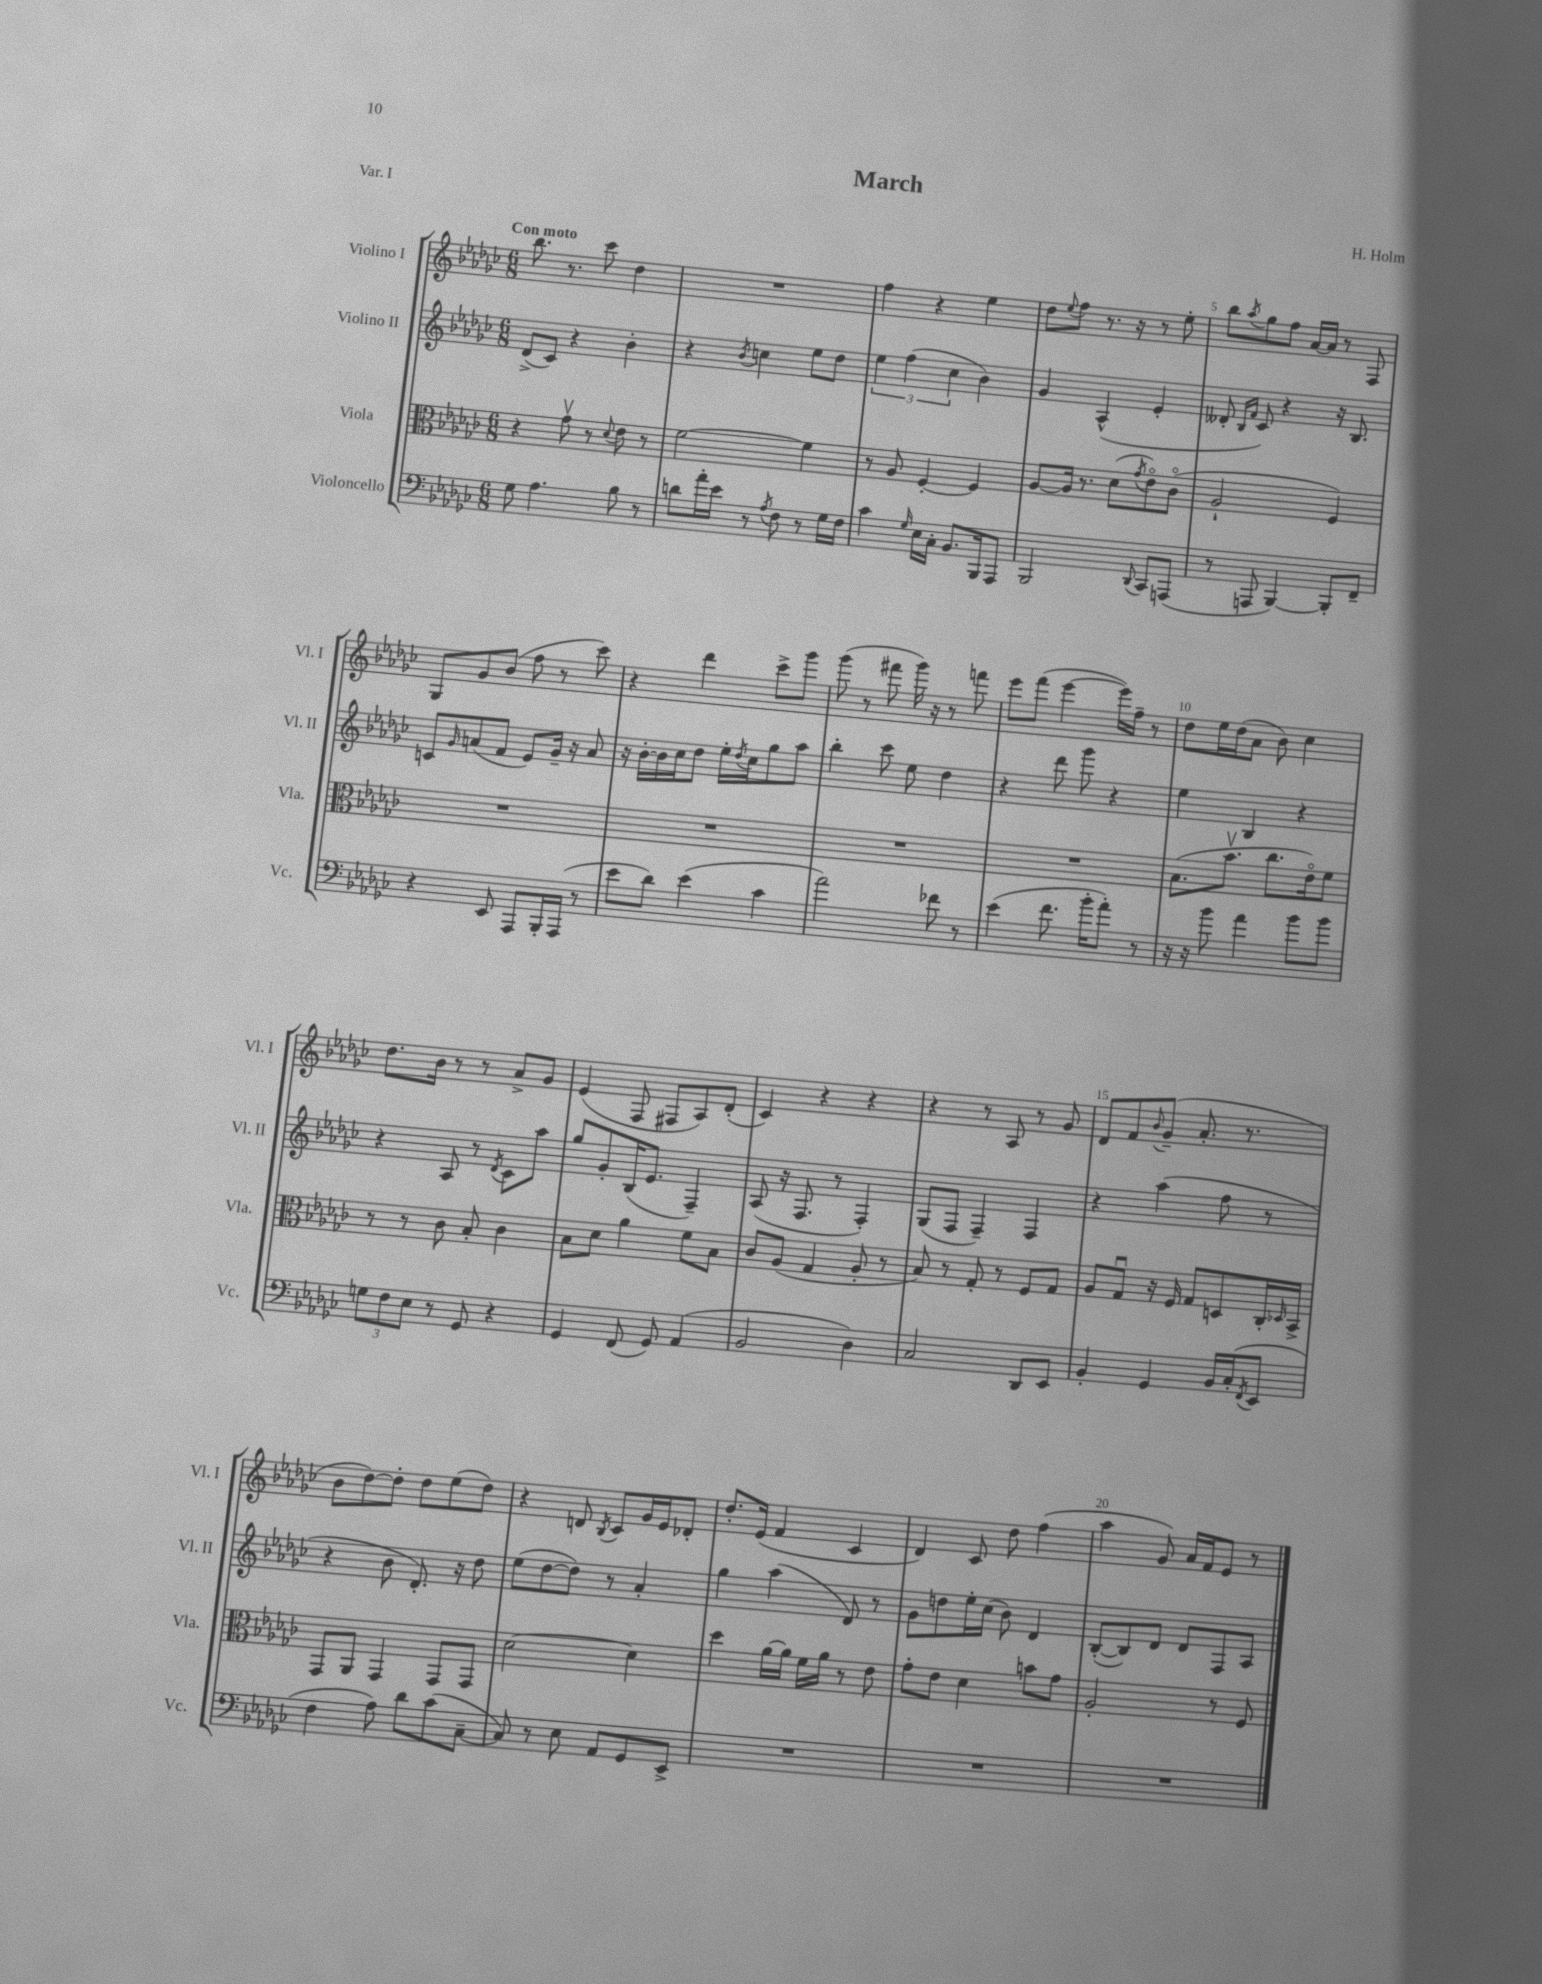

**kern	**kern	**kern	**kern
*staff4	*staff3	*staff2	*staff1
*clefF4	*clefC3	*clefG2	*clefG2
*k[b-e-a-d-g-c-]	*k[b-e-a-d-g-c-]	*k[b-e-a-d-g-c-]	*k[b-e-a-d-g-c-]
*M6/8	*M6/8	*M6/8	*M6/8
8G-\	4r	(8d-^/L	8.bb-\
4.A-\	.	8c-/J)	.
.	.	.	8.r
.	8g-v\	4r	.
.	8r	.	8ccc-\
.	8qqd-/	.	.
8B-\	8e-\	4b-'\	4dd-\
8r	8r	.	.
=	=	=	=
8d\L	[2f\	4r	2.r
16a-'\L	.	.	.
16e-\JJ	.	.	.
.	.	8qb-/	.
8r	.	4cc\	.
8qA-/	.	.	.
8F\	.	.	.
8r	4f\]	8ee-\L	.
16G-\LL	.	8dd-\J	.
16F\JJ	.	.	.
=	=	=	=
4c-\	8r	6ee-\	4ff\
.	8A-/	.	.
.	.	(6ff\	.
16qqG-/	.	.	.
16E-\LL	[4F'/	.	4r
16C-'\JJ	.	.	.
.	.	6cc-\	.
8.BB-/L	.	.	.
.	4F/]	4b-\)	4ee-\
16BBB-/k	.	.	.
8AAA-/J	.	.	.
=	=	=	=
2BBB-/	[8A-/L	4g-/	8dd-\L
.	.	.	8qqee-/
.	16A-/]Jk	.	8ff\J
.	8.r	.	.
.	.	(4A-^^/	8.r
.	(8d-\L	.	.
.	.	.	16r
8qqDD-/	8qg-/	.	.
8CC-/L	8e-o\)	4e-'/	8r
(8AAA/J	(8c-o\J	.	8ee-'\
=	=	=	=
8r	2A-`/	8d--'/	8bb-\L
.	.	16qqB-/LL	.
.	.	16qqf/JJ	8qaa-/
8AAA/	.	8c-/)	8gg-\
[4BBB-/)	.	4r	8ff\J
.	.	.	[16a-/LL
.	.	.	16a-/]JJ
8BBB-'/]L	4F/)	16r	8r
.	.	8.B-/	.
8FF~/J	.	.	8F/
=	=	=	=
4r	2.r	8c/L	8G-/L
.	.	16qqg-/	.
.	.	(8a/	8g-/
8EE-/	.	8f/J	(8b-/J
8AAA-/L	.	8e-/L)	8ff\
16BBB-'/L	.	16g-~/Jk	8r
(16AAA-/JJ	.	16r	.
8r	.	8a/	8ccc-\)
=	=	=	=
8e-\L	2.r	16r	4r
.	.	[16b-'\LL	.
8d-\J)	.	16b-\]	.
.	.	16cc-\J	.
(4e-\	.	8dd-\J	4ddd-\
.	.	16ee-'\LL	.
.	.	8qdd-/	.
.	.	16cc-\J	.
4c-\	.	8gg-\	8ccc-^\L
.	.	8aa-\J	8ggg-\J
=	=	=	=
2a-\)	2.r	4bb-'\	(8ggg-\
.	.	.	8r
.	.	8ccc-\	8fff#\
.	.	8ee-\	16ggg-\)
.	.	.	16r
8f-\	.	4dd-\	8r
8r	.	.	8fff\
=	=	=	=
(4e-\	2.r	4r	8eee-\L
.	.	.	(8fff\J
8.f\	.	8ddd-\	[4eee-\
.	.	8ggg-\	.
16b-'\LK	.	.	.
8a-'\J)	.	4r	16eee-\]LL)
.	.	.	16ff~\JJ
8r	.	.	8r
=	=	=	=
16r	(8.B-\L	4ee-\	8dd-\L
16r	.	.	.
8b-\	.	.	16ee-\L
.	8.b-v\J	.	(16dd-\J
4a-\	.	4B-/	8a-\J
.	8.cc-\L	.	8b-\)
8b-\L	.	4r	4cc-\
.	16e-o\k)	.	.
8b-\J	8f\J	.	.
=	=	=	=
12G\L	8r	4r	8.dd-\L
12F\	.	.	.
.	8r	.	.
12E-\J	.	.	.
.	.	.	16b-\Jk
8r	8c-\	8A-/	8r
8GG-/	8B-'/	8r	8r
.	.	8qd-/	.
4r	4c-\	8c-\L	8a-^/L
.	.	8aa-\J	8g-/J
=	=	=	=
4GG-/	8B-\L	8gg-/L	(4e-/
.	8d-\J	8g-'/	.
(8FF/	4a-\	(16B-/K	8F/
.	.	8.e-/J	.
8GG-/)	.	.	8F#/L
(4AA-/	8f\L	4F~/)	8A-/)
.	8B-\J	.	(8d-'/J
=	=	=	=
2BB-/	8c-/L	(8A-/	4c-/)
.	(8A-/J	16r	.
.	.	8.F/	.
.	4G-/	.	4r
.	.	8r	.
4D-\)	8A-'/	4F'/)	4r
.	8r	.	.
=	=	=	=
2C-/	8B-/)	(8G-/L	4r
.	8r	8F/J	.
.	8G-'/	4F~/)	8r
.	8r	.	8A-/
8DD-/L	8F/L	4F/	8r
8EE-/J	8G-/J	.	8g-/
=	=	=	=
4BB-'/	8A-/L	4r	8d-/L
.	8G-u/J	.	8f/
.	.	.	8qqb-/
4GG-/	16r	(4aa-\	(8g-~/J
.	16F/	.	.
.	8G-/L	.	8.a-'/
16BB-/LL	8D/	8ff\	.
(16C-'/J	.	.	8.r
8qFF/	.	.	.
8EE-/J	16C-'/L	8r	.
.	16qqD-/	.	.
.	16BB-^/JJ	.	.
=	=	=	=
4F\	8GG-/L	4r	8b-\L
.	8AA-/J	.	[8dd-\)
8A-\)	4GG-/	8b-\	8dd-'\]J
8d-\L	.	8.d-'/)	8dd-\L
(8c-\	8GG-/L	.	(8ee-\
.	.	16r	.
[8C-~\J	8GG-/J	8dd-\	8dd-\J)
=	=	=	=
8C-/])	[2d-\	(8ee-\L	4r
8r	.	[8dd-\	.
8E-\	.	8dd-\]J)	8d/
.	.	.	8qB-/
8AA-/L	.	8r	8c-/L
8GG-/	4d-\]	4a-'/	16g-/L
.	.	.	16e-/J
8EE-^/J	.	.	8d-'/J
=	=	=	=
2.r	4dd-\	4gg-\	8.dd-'/L
.	.	.	(16e-/Jk
.	[16a-\LL	(4aa-\	4f/
.	16a-\]JJ	.	.
.	16f\LL	.	.
.	16a-\JJ	.	.
.	8r	8d-/)	4c-/
.	8e-\	8r	.
=	=	=	=
2.r	8g-'\L	8g-\L	4d-/)
.	8e-\J	8dd\	.
.	4d-\	16ee-'\L	8c-/
.	.	(16cc-\JJ	.
.	.	8b-\)	8dd-\
.	8b\L	4d-/	(4ff\
.	8g-\J	.	.
=	=	=	=
2.r	2A-'/	([8B-'/L	4aa-\
.	.	8B-/])	.
.	.	8d-/J	8g-/)
.	.	8d-/L	16a-/LL
.	.	.	16f/J
.	8r	8F/	8e-/J
.	8F/	8A-/J	8r
==	==	==	==
*-	*-	*-	*-
